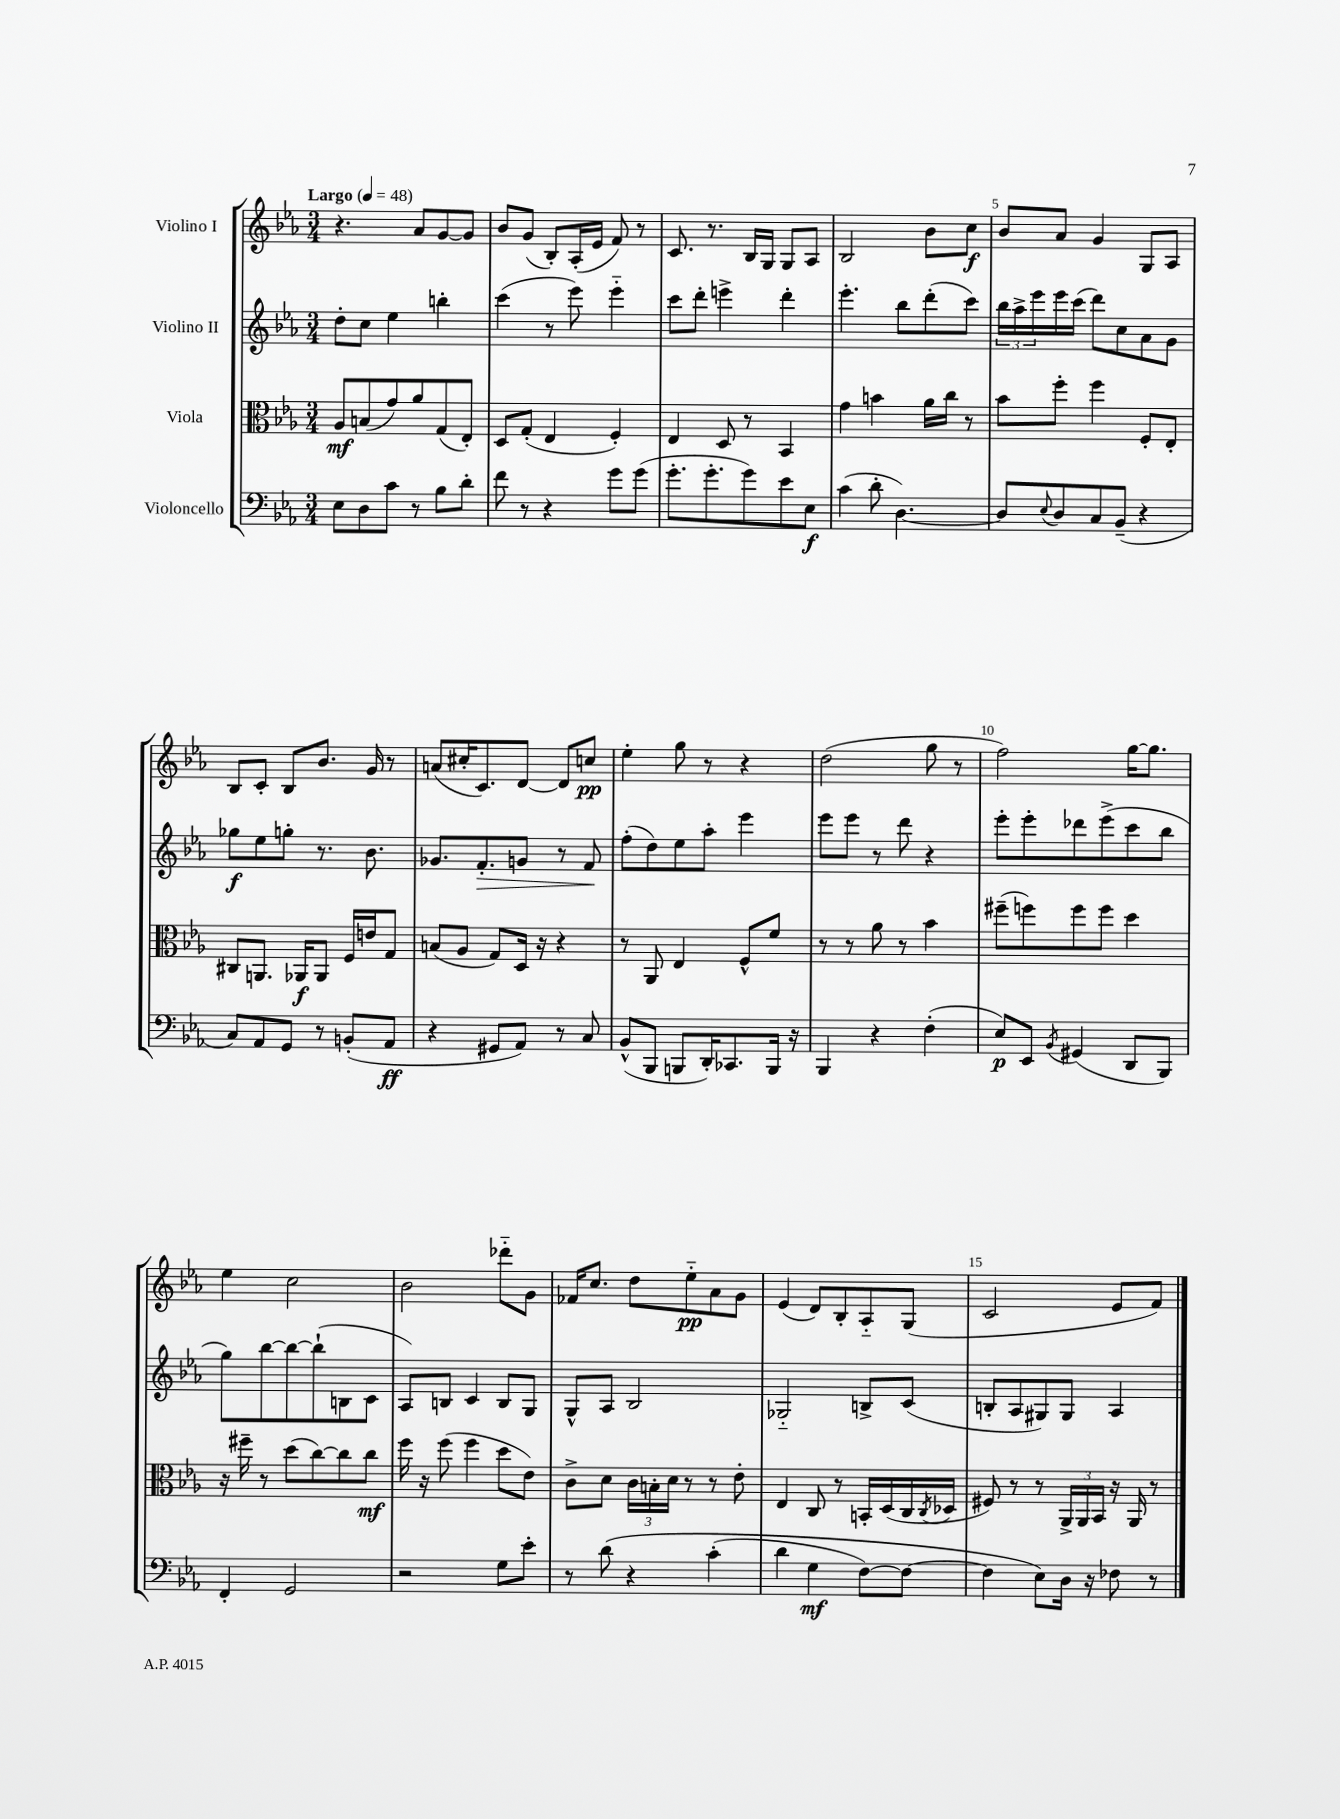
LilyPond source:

<<
\new StaffGroup <<
\new Staff = "s0" \with { instrumentName = "Violino I" } {
    \clef treble \key ees \major \numericTimeSignature \time 3/4 \tempo "Largo" 4 = 48
    r4. aes'8 g'8~ g'8 |
    bes'8 g'8( bes8-.) aes16-.( ees'16 f'8) r8 |
    c'8. r8. bes16 g16 g8 aes8 |
    bes2 bes'8 c''8\f |
    bes'8 aes'8 g'4 g8 aes8 |
    bes8 c'8-. bes8 bes'8. g'16 r8 |
    a'8( cis''16-. c'8.) d'8~ d'8 c''8\pp |
    ees''4-. g''8 r8 r4 |
    d''2( g''8 r8 |
    f''2) g''16~ g''8. |
    ees''4 c''2 |
    bes'2 des'''8-_ g'8 |
    fes'16 c''8. d''8 ees''8-_\pp aes'8 g'8 |
    ees'4( d'8) bes8-. aes8-_ g8( |
    c'2 ees'8 f'8) \bar "|." |
}
\new Staff = "s1" \with { instrumentName = "Violino II" } {
    \clef treble \key ees \major \numericTimeSignature \time 3/4
    d''8-. c''8 ees''4 b''4-. |
    c'''4( r8 ees'''8) ees'''4-_ |
    c'''8 d'''8-. e'''4-> d'''4-. |
    ees'''4.-. bes''8 d'''8-.( c'''8) |
    \tuplet 3/2 { bes''16 aes''16-> ees'''16 } ees'''16 c'''16( d'''8) c''8 aes'8 g'8 |
    ges''8\f ees''8 g''8-. r8. bes'8. |
    ges'8. f'8.-.\> g'8 r8 f'8\! |
    f''8-.( d''8) ees''8 aes''8-. ees'''4 |
    ees'''8 ees'''8 r8 d'''8 r4 |
    ees'''8-. ees'''8-. des'''8 ees'''8->( c'''8 bes''8 |
    g''8) bes''8~ bes''8~ bes''8-!( b8 c'8 |
    aes8) b8 c'4 b8 g8 |
    g8-^ aes8 bes2 |
    ges2-_ b8-> c'8( |
    b8-. aes8 gis8) gis8 aes4 \bar "|." |
}
\new Staff = "s2" \with { instrumentName = "Viola" } {
    \clef alto \key ees \major \numericTimeSignature \time 3/4
    aes8\mf b8( g'8) aes'8 g8( ees8-.) |
    d8 g8-.( ees4 f4-.) |
    ees4 d8 r8 bes,4 |
    g'4 b'4 aes'16 c''16 r8 |
    bes'8 f''8-. f''4 f8-. ees8-. |
    cis8 a,8. aes,16\f aes,8 f16 e'16 g8 |
    b8( aes8 g8) d16 r16 r4 |
    r8 aes,8 ees4 f8-^ f'8 |
    r8 r8 aes'8 r8 bes'4 |
    fis''8--( f''8) f''8 f''8 d''4 |
    r16 fis''16-- r8 d''8( c''8~) c''8 c''8\mf |
    f''16 r16 f''8( f''4 d''8 ees'8) |
    c'8-> d'8 \tuplet 3/2 { c'16 b16-. d'16 } r8 r8 ees'8-. |
    ees4 c8 r8 b,16-. d16( c16 \acciaccatura { c8 } des16 |
    fis8) r8 r8 \tuplet 3/2 { aes,16-> aes,16 bes,16 } r16 aes,16 r8 \bar "|." |
}
\new Staff = "s3" \with { instrumentName = "Violoncello" } {
    \clef bass \key ees \major \numericTimeSignature \time 3/4
    ees8 d8 c'8 r8 bes8 d'8-. |
    f'8 r8 r4 g'8 g'8( |
    g'8.-. g'8.-. g'8) ees'8 ees8\f |
    c'4( d'8-. d4.~) |
    d8 \appoggiatura { ees8 } d8 c8 bes,8--( r4 |
    c8) aes,8 g,8 r8 b,8-.( aes,8\ff |
    r4 gis,8 aes,8) r8 c8 |
    bes,8-^( bes,,8 b,,8 d,16-.) ces,8. b,,16 r16 |
    bes,,4 r4 f4-.( |
    ees8\p) ees,8 \acciaccatura { bes,8 } gis,4( d,8 bes,,8) |
    f,4-. g,2 |
    r2 g8 ees'8-. |
    r8 d'8\( r4 c'4-.( |
    d'4 g4\mf f8~) f8~ |
    f4 ees8\) d16 r16 fes8 r8 \bar "|." |
}
>>
>>
\layout { \context { \Score \override BarNumber.break-visibility = ##(#f #t #t) barNumberVisibility = #(every-nth-bar-number-visible 5) } }
